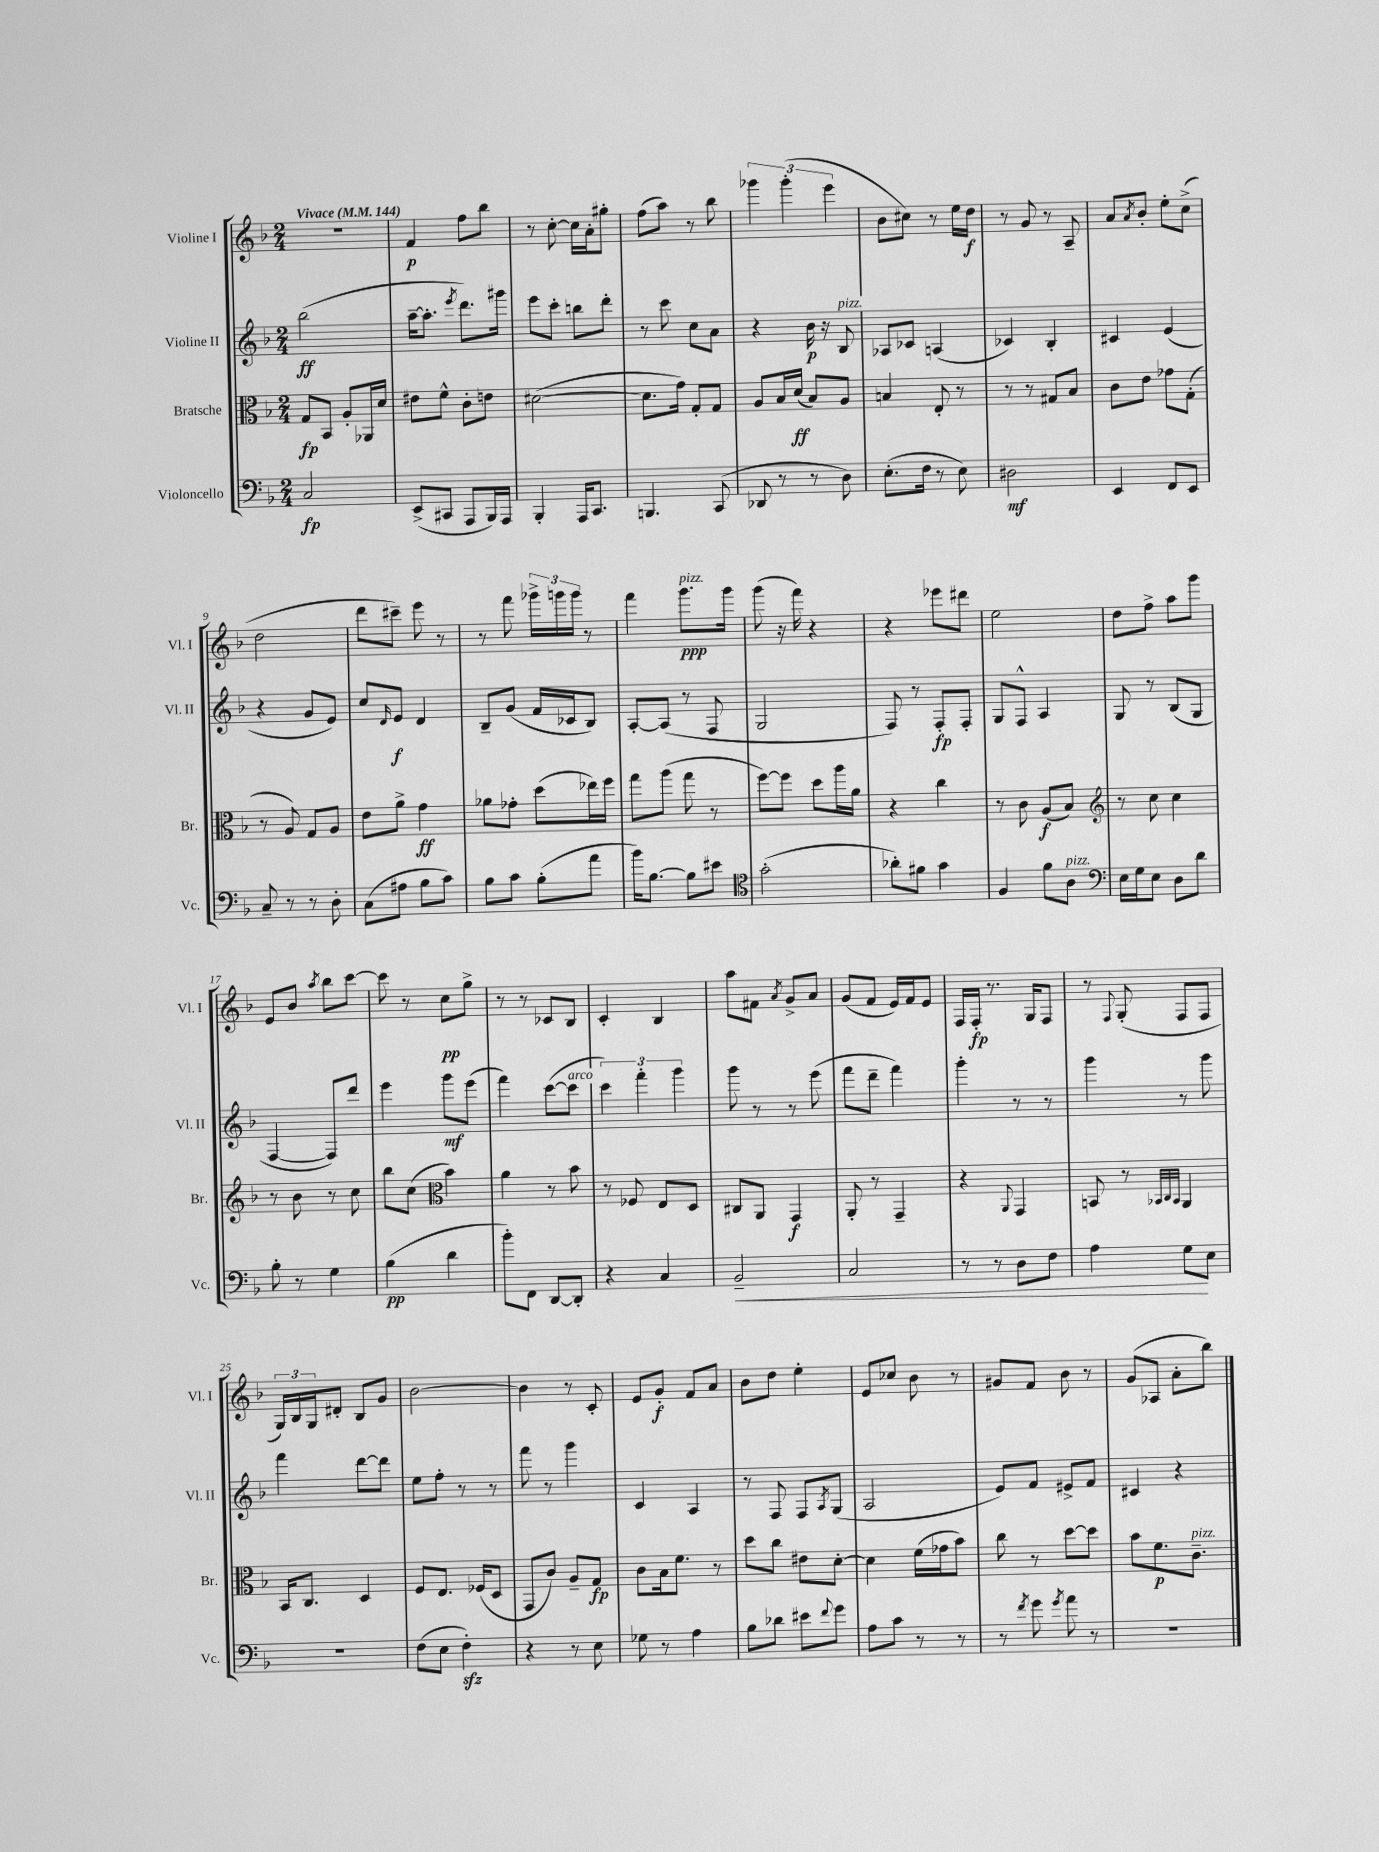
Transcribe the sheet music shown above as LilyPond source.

<<
\new StaffGroup <<
\new Staff = "s0" \with { instrumentName = "Violine I" shortInstrumentName = "Vl. I" } {
    \clef treble \key f \major \numericTimeSignature \time 2/4 \tempo "Vivace" 4 = 144
    r2 |
    f'4\p f''8 bes''8 |
    r8 c''8~-. c''16 a'16-. gis''8-. |
    f''8( a''8) r8 bes''8 |
    \tuplet 3/2 { ges'''4 ges'''4-.( e'''4 } |
    bes'8 cis''8) r8 e''16 d''16\f |
    r8 g'8 r8 a8-- |
    a'8 \acciaccatura { a'8 } bes'8-. e''8-. c''8->( |
    d''2 |
    d'''8 cis'''8--) e'''8 r8 |
    r8 f'''8 \tuplet 3/2 { ges'''16-> g'''16 g'''16 } r8 |
    f'''4 g'''8.\ppp^\markup { \italic "pizz." } g'''16 |
    g'''8( r16 f'''16) r4 |
    r4 ees'''8 dis'''8 |
    e''2 |
    d''8 f''8-> a''8 g'''8 |
    e'8 bes'8 \acciaccatura { a''8 } bes''8 c'''8~ |
    c'''8 r8 c''8\pp g''8-> |
    r8 r8 ces'8 bes8 |
    c'4-. bes4 |
    a''8 fis'8 \acciaccatura { a'8 } g'8-> a'8 |
    g'8( f'8 e'16) f'16 e'8 |
    f16 f16-.\fp r8. g16 f8 |
    r8 \appoggiatura { f8 } g8-.( f8 f8 |
    \tuplet 3/2 { g16) bes16 g16 } dis'8-. bes8 g'8 |
    bes'2~ |
    bes'4 r8 c'8-. |
    e'8 g'8-.\f f'8 a'8 |
    bes'8 d''8 e''4-. |
    e'8 ces''8 bes'8 r8 |
    gis'8 f'8 bes'8 r8 |
    g'8( aes8 a'8-. bes''8) \bar "|." |
}
\new Staff = "s1" \with { instrumentName = "Violine II" shortInstrumentName = "Vl. II" } {
    \clef treble \key f \major \numericTimeSignature \time 2/4
    bes''2\ff( |
    a''16~-- a''8.-. \acciaccatura { e'''8 } d'''8.) gis'''16 |
    e'''8 c'''8-. b''8 d'''8-. |
    r8 c'''8 c''8 a'8 |
    r4 bes'16\p r16 bes8^\markup { \italic "pizz." } |
    aes8 ces'8 a4( |
    ces'4) bes4-. |
    cis'4 e'4( |
    r4 g'8 e'8) |
    c''8 \grace { d'16 } e'8\f d'4 |
    bes8-- g'8( f'16 ces'16 bes8) |
    a8~-. a8( r8 f8 |
    g2 |
    f8) r8 f8-.\fp f8-. |
    g8 f8-^ a4 |
    g8 r8 bes8( g8 |
    f4~ f8) d'''8 |
    e'''4 g'''8\mf e'''8( |
    f'''4) c'''8~( c'''8^\markup { \italic "arco" } |
    \tuplet 3/2 { c'''4) f'''4-. g'''4 } |
    g'''8 r8 r8 e'''8( |
    f'''8 d'''8-- f'''4) |
    g'''4-. r8 r8 |
    g'''4 r8 g'''8 |
    f'''4 d'''8~ d'''8 |
    e''8 f''8-. r8 r8 |
    f'''8 r8 g'''4 |
    c'4 a4 |
    r8 f8 f8 \acciaccatura { a8 } g8( |
    a2 |
    e'8) f'8 eis'8-> f'8 |
    cis'4 r4 \bar "|." |
}
\new Staff = "s2" \with { instrumentName = "Bratsche" shortInstrumentName = "Br." } {
    \clef alto \key f \major \numericTimeSignature \time 2/4
    g8\fp bes,8 a8-. aes,16 d'16 |
    eis'8 f'8-^ c'8-. e'8 |
    dis'2~( |
    dis'8. g'16) g8-. g8 |
    a8 bes16 d'16\ff( bes8) a8 |
    b4 e8-. r8 |
    r8 r8 gis8 bes8 |
    c'8 e'8 ges'8 g8-.( |
    r8 a8) g8 a8 |
    e'8 a'8-> g'4\ff |
    aes'8 ges'8-. d''8( ees''16) f''16 |
    g''8 a''8( g''8 r8 |
    f''8~) f''8 d''8 a''16 a'16 |
    r4 c''4 |
    r8 c'8 a8\f( bes8) |
    \clef treble r8 c''8 c''4 |
    r8 bes'8 r8 c''8 |
    bes''8 c''8( \clef alto bes'4) |
    a'4 r8 bes'8 |
    r8 fes8 e8 d8 |
    cis8 a,8 g,4\f |
    a,8-. r8 g,4-- |
    r4 \appoggiatura { a,8 } g,4 |
    b,8 r8 \grace { bes,32 c32 bes,32 } a,4 |
    bes,16 c8. d4 |
    f8 e8. fes16( d8 |
    g,8 c'8) a8-- g8\fp |
    c'8 bes16 f'8. r8 |
    d''8 c''8 eis'8 d'8~-. |
    d'4 f'16( ges'16 bes'8) |
    c''8 r8 d''8~ d''8 |
    bes'8 f'8.\p c'8.--^\markup { \italic "pizz." } \bar "|." |
}
\new Staff = "s3" \with { instrumentName = "Violoncello" shortInstrumentName = "Vc." } {
    \clef bass \key f \major \numericTimeSignature \time 2/4
    c2\fp |
    e,8->( cis,8 a,,8 bes,,16) a,,16 |
    bes,,4-. a,,16 c,8. |
    b,,4. c,8( |
    des,8 r8 r8 d8) |
    e8.-.( f16 r8 e8) |
    dis2\mf |
    e,4 f,8 e,8 |
    c8-- r8 r8 d8-. |
    c8( ais8 bes8 c'8) |
    bes8 c'8 bes8-.( a'8 |
    bes'16) bes8.~ bes8 eis'8 |
    \clef tenor g'2-.( |
    aes'8-.) fis'8 g'4 |
    f4 f'8 a8^\markup { \italic "pizz." } |
    \clef bass e16 g16 e8 d8 d'8 |
    bes8-. r8 g4 |
    bes4\pp( d'4 |
    bes'8-.) f,8 d,8~ d,8-. |
    r4 c4 |
    bes,2--\< |
    c2 |
    r8 r8 d8 f8 |
    a4 g8\! e8 |
    R2 |
    f8( e8 f4-.\sfz) |
    r4 r8 e8 |
    ges8 r8 a4 |
    bes8 des'8 eis'8 \appoggiatura { f'8 } g'8 |
    a8 c'8 r8 r8 |
    r8 \acciaccatura { f'8 } g'8 \acciaccatura { g'8 } a'8 r8 |
    r2 \bar "|." |
}
>>
>>
